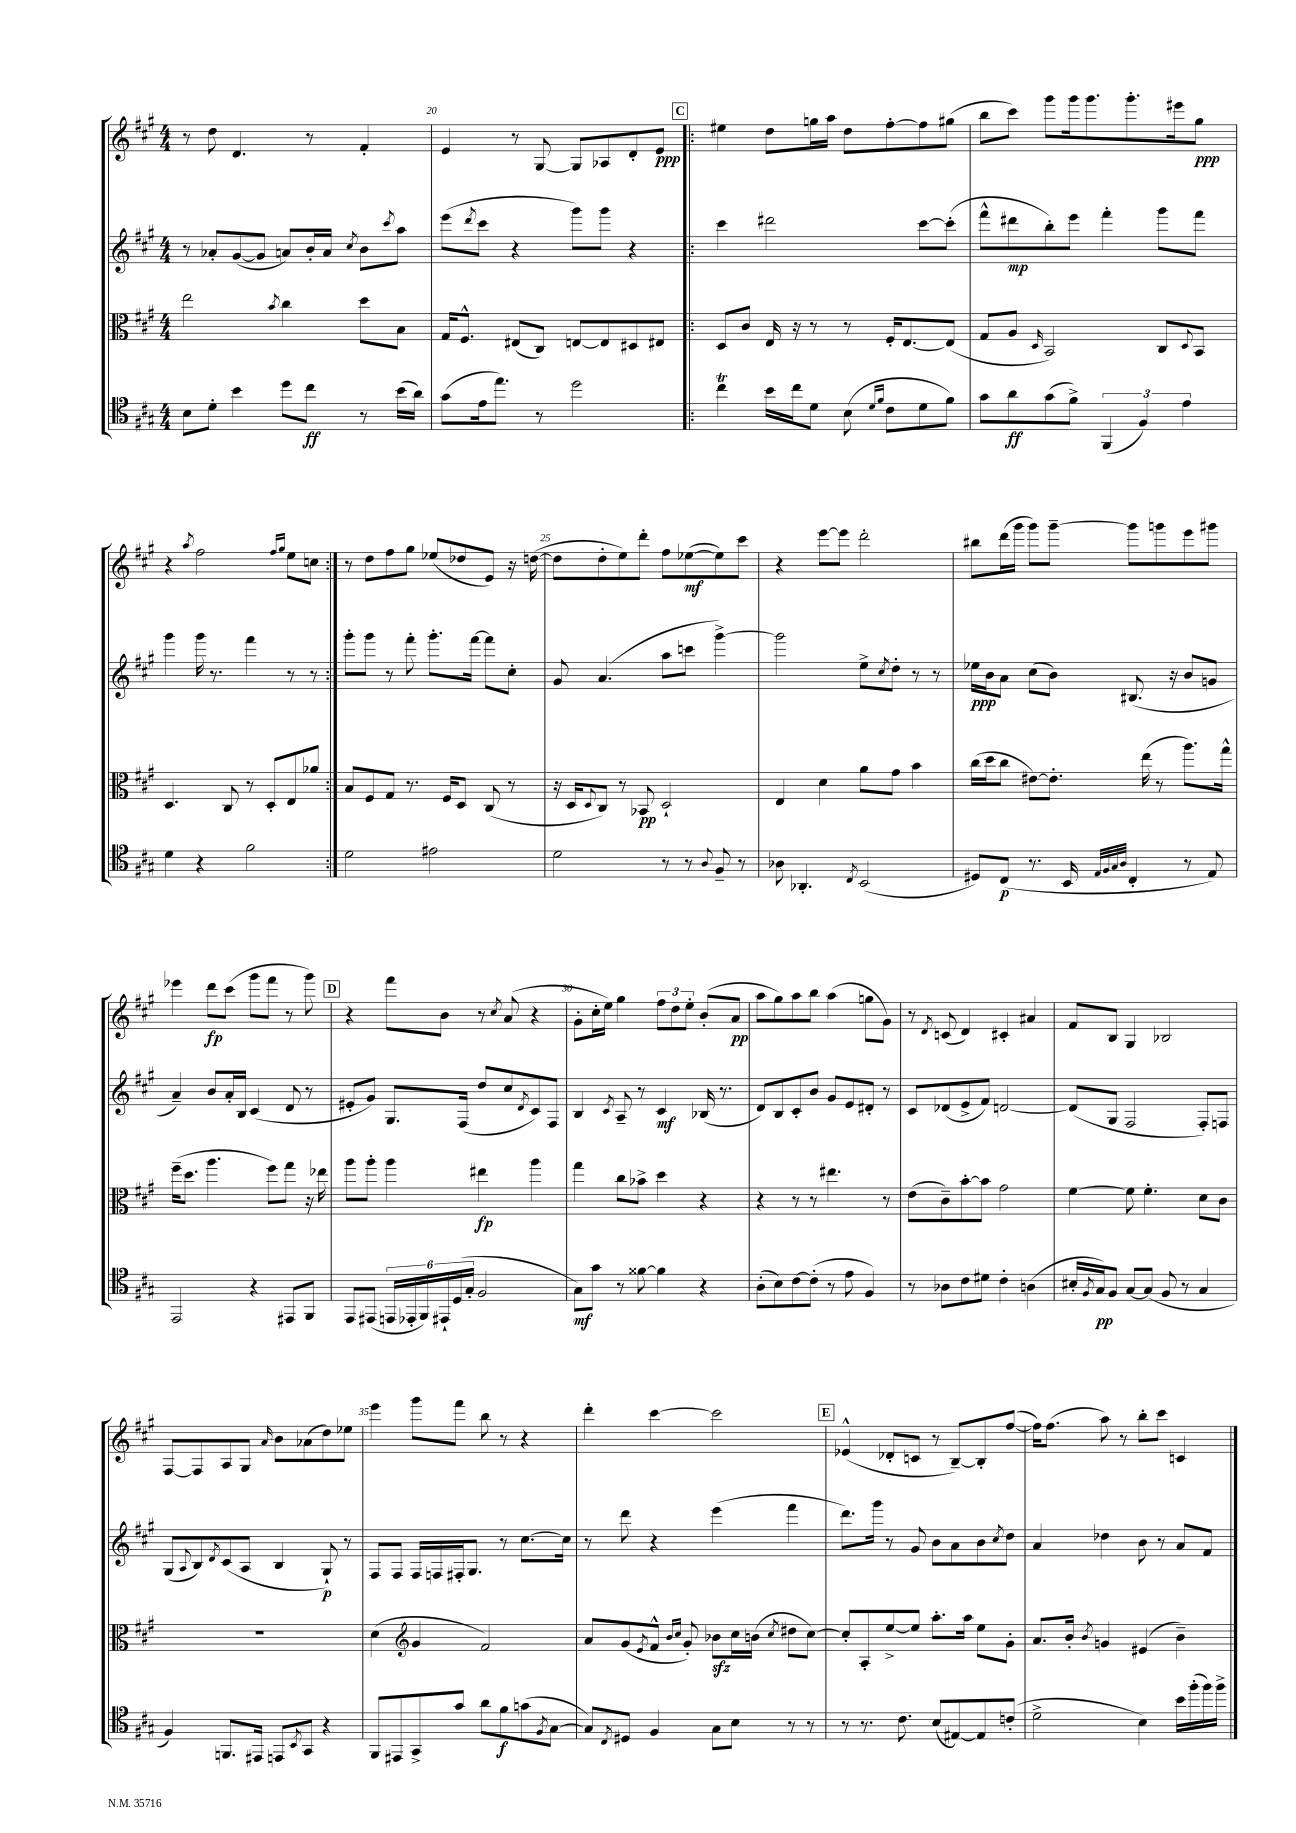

**kern	**dynam	**kern	**dynam	**kern	**dynam	**kern	**dynam
*part4	*part4	*part3	*part3	*part2	*part2	*part1	*part1
*staff4	*staff4	*staff3	*staff3	*staff2	*staff2	*staff1	*staff1
*clefC4	*	*clefC3	*	*clefG2	*	*clefG2	*
*k[f#c#g#]	*	*k[f#c#g#]	*	*k[f#c#g#]	*	*k[f#c#g#]	*
*M4/4	*	*M4/4	*	*M4/4	*	*M4/4	*
=19	=19	=19	=19	=19	=19	=19	=19
8B\L	.	2ee\	.	8r	.	8r	.
8d'\J	.	.	.	8a-X'/L	.	8dd\	.
4b\	.	.	.	([8g#/	.	4.d/	.
.	.	.	.	8g#/J]	.	.	.
.	.	8qb/	.	.	.	.	.
8dd\L	.	4cc#\	.	8an/L)	.	.	.
8cc#\J	ff	.	.	16b'/L	.	8r	.
.	.	.	.	16a/JJ	.	.	.
.	.	.	.	8qcc#/	.	.	.
8r	.	8dd\L	.	8b\L	.	4f#'/	.
.	.	.	.	8qccc#/	.	.	.
(16b\LL	.	8B\J	.	8aa\J	.	.	.
16a\JJ)	.	.	.	.	.	.	.
=20	=20	=20	=20	=20	=20	=20	=20
(8g#\L	.	16G#/KL	.	(8eee\L	.	4e/	.
.	.	8.F#^^/J	.	.	.	.	.
.	.	.	.	8qddd/	.	.	.
16e\k	.	.	.	8ccc#\J	.	.	.
8.ee\J)	.	.	.	.	.	.	.
.	.	(8E#X/L	.	4r	.	8r	.
8r	.	8C#/J)	.	.	.	[8G#/	.
2dd\	.	[8En/L	.	8ggg#\L)	.	8G#/L]	.
.	.	8E/]	.	8ggg#\J	.	8A-X/	.
.	.	8D#X/	.	4r	.	8d'/	.
.	.	8E#X/J	.	.	.	8e/J	ppp
!!LO:REH:place=s1:t=C
=21!|:	=21!|:	=21!|:	=21!|:	=21!|:	=21!|:	=21!|:	=21!|:
4cc#t\	.	8D/L	.	4ccc#\	.	4ee#X\	.
.	.	8c#/J	.	.	.	.	.
16b\LL	.	16E/	.	2ddd#X\	.	8dd\L	.
16cc#\J	.	16r	.	.	.	.	.
8d\J	.	8r	.	.	.	16ggn\L	.
.	.	.	.	.	.	16aa\JJ	.
(8B\	.	8r	.	.	.	8dd\L	.
16qqd/LL	.	.	.	.	.	.	.
16qqf#/JJ	.	.	.	.	.	.	.
8c#\L	.	16F#'/KL	.	.	.	[8ff#'\	.
.	.	[8.E/	.	.	.	.	.
8d\	.	.	.	[8ccc#\L	.	8ff#\]	.
8f#\J)	.	(8E/J]	.	(8ccc#'\J]	.	(8gg#X\J	.
=22	=22	=22	=22	=22	=22	=22	=22
8g#\L	.	8G#/L	.	8fff#^^\L	.	8bb\L	.
8a\	ff	8A/J	.	8ddd#X\	mp	8ccc#\J)	.
.	.	16qqD/	.	.	.	.	.
(8g#\	.	2BB/)	.	8bb'\)	.	8ggg#\L	.
8f#^\J)	.	.	.	8eee\J	.	16ggg#\k	.
.	.	.	.	.	.	8.ggg#\	.
(6FF#/	.	.	.	4fff#'\	.	.	.
.	.	.	.	.	.	8.ggg#'\	.
6F#/)	.	.	.	.	.	.	.
.	.	8C#/L	.	8ggg#\L	.	.	.
.	.	.	.	.	.	16eee#X\k	.
6e\	.	.	.	.	.	.	.
.	.	8qqD/	.	.	.	.	.
.	.	8BB/J	.	8fff#\J	.	8gg#\J	ppp
!!LO:LB:g=z
=23	=23	=23	=23	=23	=23	=23	=23
4d\	.	4.D/	.	4ggg#\	.	4r	.
.	.	.	.	.	.	8qaa/	.
4r	.	.	.	16ggg#\	.	2ff#\	.
.	.	.	.	8.r	.	.	.
.	.	8C#/	.	.	.	.	.
2f#\	.	8r	.	4fff#\	.	.	.
.	.	8D'/L	.	.	.	.	.
.	.	.	.	.	.	16qqff#/LL	.
.	.	.	.	.	.	16qqgg#/JJ	.
.	.	8E/	.	8r	.	8ee\L	.
.	.	8a-X/J	.	8r	.	8ccn\J	.
=24:|!	=24:|!	=24:|!	=24:|!	=24:|!	=24:|!	=24:|!	=24:|!
2d\	.	8B/L	.	8ggg#'\L	.	8r	.
.	.	8F#/	.	8ggg#\J	.	8dd\L	.
.	.	8G#/J	.	8r	.	8ff#\	.
.	.	8.r	.	8fff#'\	.	8gg#\J	.
2e#X\	.	.	.	8.ggg#'\L	.	(8ee-X/L	.
.	.	16F#/KL	.	.	.	.	.
.	.	8D/J	.	.	.	8dd-X/	.
.	.	.	.	[16fff#\Jk	.	.	.
.	.	(8C#/	.	8fff#\L]	.	8e/J)	.
.	.	8r	.	8cc#'\J	.	16r	.
.	.	.	.	.	.	([16ddn\	.
=25	=25	=25	=25	=25	=25	=25	=25
2d\	.	16r	.	8g#/	.	8dd\L]	.
.	.	16D/KL	.	.	.	.	.
.	.	8qqD/	.	.	.	.	.
.	.	8C#/J)	.	(4.a/	.	8dd'\	.
.	.	8r	.	.	.	8ee\)	.
.	.	8BB-X/	pp	.	.	8ddd'\J	.
8r	.	2D`/	.	8aa\L	.	8ff#\L	.
8r	.	.	.	8cccn\J	.	([8ee-X\	mf
8qqA/	.	.	.	.	.	.	.
8F#~/	.	.	.	[4ggg#^\)	.	8ee-\])	.
8r	.	.	.	.	.	8ccc#\J	.
=26	=26	=26	=26	=26	=26	=26	=26
8A-X\	.	4E/	.	2ggg#\]	.	4r	.
4.AA-X'/	.	.	.	.	.	.	.
.	.	4d\	.	.	.	[8eee\L	.
.	.	.	.	.	.	8eee\J]	.
8qC#/	.	.	.	.	.	.	.
(2BB/	.	8a\L	.	8ee^\L	.	2ddd'\	.
.	.	.	.	8qcc#/	.	.	.
.	.	8g#\J	.	8dd'\J	.	.	.
.	.	4b\	.	8r	.	.	.
.	.	.	.	8r	.	.	.
=27	=27	=27	=27	=27	=27	=27	=27
8D#X/L)	.	(16cc#\LL	.	16ee-X\LL	ppp	8bb#X\L	.
.	.	16dd\J	.	16b\J	.	.	.
(8C#/J	p	8cc#\J	.	8a\J	.	(16ddd\L	.
.	.	.	.	.	.	16ggg#\JJ	.
8.r	.	[8e#X\L)	.	(8cc#\L	.	8ggg#\L)	.
.	.	8.e#'\J]	.	8b\J)	.	[8ggg#~\J	.
16BB/	.	.	.	.	.	.	.
32qqE/LLL	.	.	.	.	.	.	.
32qqF#/	.	.	.	.	.	.	.
32qqG#/	.	.	.	.	.	.	.
32qqA/JJJ	.	.	.	.	.	.	.
4C#'/	.	.	.	(8.B#X/	.	8ggg#\L]	.
.	.	(16ee\	.	.	.	.	.
.	.	8r	.	.	.	8gggn\	.
.	.	.	.	16r	.	.	.
8r	.	8.aa\L)	.	8b/L	.	8eee\	.
8E/)	.	.	.	8gn/J	.	8ggg#X\J	.
.	.	16gg#^^\Jk	.	.	.	.	.
!!LO:LB:g=z
=28	=28	=28	=28	=28	=28	=28	=28
2EE/	.	(16ff#~\KL	.	4a~/)	.	4eee-X\	.
.	.	8.dd\J	.	.	.	.	.
.	.	4.aa\	.	8b/L	.	8ddd\L	fp
.	.	.	.	16a'/L	.	(8ccc#\J	.
.	.	.	.	16B/JJ	.	.	.
4r	.	.	.	(4c#/	.	8ggg#\L	.
.	.	8ff#\L)	.	.	.	8fff#\J	.
8EE#X/L	.	8gg#\J	.	8d/	.	8r	.
8FF#/J	.	16r	.	8r	.	8ggg#\)	.
.	.	16ee-X\	.	.	.	.	.
!!LO:REH:place=s1:t=D
=29	=29	=29	=29	=29	=29	=29	=29
8EE/L	.	8aa\L	.	8e#X'/L	.	4r	.
(8EE#X/J	.	8aa'\J	.	8g#/J)	.	.	.
24EEn/LL	.	4aa\	.	8.G#/L	.	8fff#\L	.
24EE-X'/	.	.	.	.	.	.	.
24FF#/)	.	.	.	.	.	.	.
24EE#X`/	.	.	.	.	.	8b\J	.
(24D/	.	.	.	.	.	.	.
.	.	.	.	(16F#/Jk	.	.	.
24G#'/JJ	.	.	.	.	.	.	.
2F#/	.	4ee#X\	fp	8dd/L	.	8r	.
.	.	.	.	.	.	8qcc#/	.
.	.	.	.	8cc#/	.	(8a/	.
.	.	.	.	8qd/	.	.	.
.	.	4aa\	.	8c#/)	.	4r	.
.	.	.	.	8F#/J	.	.	.
=30	=30	=30	=30	=30	=30	=30	=30
8G#\L)	mf	4gg#\	.	4B/	.	8g#'\L	.
8g#\J	.	.	.	.	.	16cc#'\L	.
.	.	.	.	.	.	16ee\JJ)	.
.	.	.	.	8qc#/	.	.	.
8r	.	8cc#\L	.	8A~/	.	4gg#\	.
[8f##X\	.	8b-X^\J	.	8r	.	.	.
4f##\]	.	4dd\	.	4c#/	mf	12ff#\L	.
.	.	.	.	.	.	12dd\	.
.	.	.	.	.	.	12ee'\J	.
4r	.	4r	.	(16B-X/	.	(8b'/L	.
.	.	.	.	8.r	.	.	.
.	.	.	.	.	.	8a/J	pp
=31	=31	=31	=31	=31	=31	=31	=31
(8A'\L	.	4r	.	8d/L)	.	8aa\L	.
8B\)	.	.	.	8B/	.	8gg#\)	.
[8c#\	.	8r	.	8c#'/	.	8aa\	.
(8c#'\J]	.	8r	.	8b/J	.	8bb\J	.
8r	.	4.ee#X\	.	8g#/L	.	(4aa\	.
8e\	.	.	.	8e/	.	.	.
4F#/)	.	.	.	8d#X'/J	.	8ggn\L	.
.	.	8r	.	8r	.	8g#\J)	.
=32	=32	=32	=32	=32	=32	=32	=32
8r	.	(8e\L	.	8c#/L	.	8r	.
.	.	.	.	.	.	8qd/	.
8A-X\L	.	8c#~\)	.	(8d-X/	.	(8cn/	.
8c#\	.	[8b'\	.	8e^/	.	4d/)	.
8d#X\J	.	8b\J]	.	8f#/J)	.	.	.
4c#'\	.	2g#\	.	[2dn/	.	4c#X'/	.
(4An\	.	.	.	.	.	4a#X/	.
=33	=33	=33	=33	=33	=33	=33	=33
16B#X'/LL	.	[4f#\	.	(8d/L]	.	8f#/L	.
8qF#/	.	.	.	.	.	.	.
16G#/J)	pp	.	.	.	.	.	.
8F#/J	.	.	.	8G#/J	.	8B/J	.
[8G#/L	.	8f#\]	.	2F#/	.	4G#/	.
(8G#/J]	.	4.f#'\	.	.	.	.	.
8F#/	.	.	.	.	.	2B-X/	.
8r	.	.	.	.	.	.	.
4G#/	.	8d\L	.	8F#'/L)	.	.	.
.	.	8c#\J	.	8Fn/J	.	.	.
!!LO:LB:g=z
=34	=34	=34	=34	=34	=34	=34	=34
4F#/)	.	1r	.	(8G#/L	.	[8F#/L	.
.	.	.	.	8qqA/	.	.	.
.	.	.	.	8B/)	.	8F#/]	.
.	.	.	.	8qd/	.	.	.
8.FFn/L	.	.	.	(8c#/	.	8A/	.
.	.	.	.	8A/J	.	8G#/J	.
16EE#X/Jk	.	.	.	.	.	.	.
.	.	.	.	.	.	16qqa/	.
8EEn/L	.	.	.	4B/	.	8b\L	.
8qBB/	.	.	.	.	.	.	.
8GG#/J	.	.	.	.	.	(8a-X\	.
4r	.	.	.	8G#`/)	p	8dd\)	.
.	.	.	.	8r	.	8ee-X\J	.
=35	=35	=35	=35	=35	=35	=35	=35
8FF#/L	.	(4d\	.	8F#/L	.	4eee\	.
8EE#X/	.	.	.	8F#/J	.	.	.
*	*	*clefG2	*	*	*	*	*
8GG#^/	.	4g#/	.	16F#/LL	.	8ggg#\L	.
.	.	.	.	16Fn/	.	.	.
8g#/J	.	.	.	16F#X'/J	.	8fff#\J	.
.	.	.	.	8.G#/J	.	.	.
8a\L	.	2f#/)	.	.	.	8bb\	.
8f#\	f	.	.	8r	.	8r	.
(8gn\	.	.	.	[8.cc#\L	.	4r	.
8qF#/	.	.	.	.	.	.	.
[8G#\J	.	.	.	.	.	.	.
.	.	.	.	16cc#\Jk]	.	.	.
=36	=36	=36	=36	=36	=36	=36	=36
8G#/L])	.	8a/L	.	8r	.	4ddd'\	.
8qC#/	.	.	.	.	.	.	.
8D#X/J	.	(8g#/	.	8ddd\	.	.	.
.	.	8qe/	.	.	.	.	.
4F#/	.	8f#^^/J	.	4r	.	[4ccc#\	.
.	.	16qqb/LL	.	.	.	.	.
.	.	16qqcc#/JJ	.	.	.	.	.
.	.	8g#'/)	.	.	.	.	.
8G#\L	.	8b-Xzz\L	.	(4eee\	.	2ccc#\]	.
8B\J	.	16cc#\L	.	.	.	.	.
.	.	(16bn\JJ	.	.	.	.	.
.	.	8qcc#/	.	.	.	.	.
8r	.	8dd#X\L	.	4fff#\	.	.	.
8r	.	[8cc#\J)	.	.	.	.	.
!!LO:REH:place=s1:t=E
=37	=37	=37	=37	=37	=37	=37	=37
8r	.	8cc#'/L]	.	8.ddd\L)	.	(4e-X^^/	.
8.r	.	8A'/	.	.	.	.	.
.	.	.	.	16ggg#\Jk	.	.	.
.	.	[8ee^/	.	8r	.	8d-X'/L	.
8.c#\	.	.	.	.	.	.	.
.	.	8ee/J]	.	8g#/	.	8cn/J	.
(8B/L	.	8.aa'\L	.	8b\L	.	8r	.
[8E#X/)	.	.	.	8a\	.	[8B~/L)	.
.	.	16aa\Jk	.	.	.	.	.
8E#/]	.	8ee\L	.	8b\	.	8B'/]	.
.	.	.	.	8qcc#/	.	.	.
(8cn'/J	.	8g#'\J	.	8dd\J	.	([8ff#/J	.
=38	=38	=38	=38	=38	=38	=38	=38
2d^\	.	8.a/L	.	4a/	.	16ff#\KL])	.
.	.	.	.	.	.	(8.ff#\J	.
.	.	16b'/Jk	.	.	.	.	.
.	.	8qb/	.	.	.	.	.
.	.	4gn/	.	4dd-X\	.	8aa\)	.
.	.	.	.	.	.	8r	.
4B\)	.	(4e#X/	.	8b\	.	8bb'\L	.
.	.	.	.	8r	.	8ccc#\J	.
16b\LL	.	4b~\)	.	8a/L	.	4cn/	.
(16ff#'\	.	.	.	.	.	.	.
16ff#\)	.	.	.	8f#/J	.	.	.
16ff#^\JJ	.	.	.	.	.	.	.
==	==	==	==	==	==	==	==
*-	*-	*-	*-	*-	*-	*-	*-
